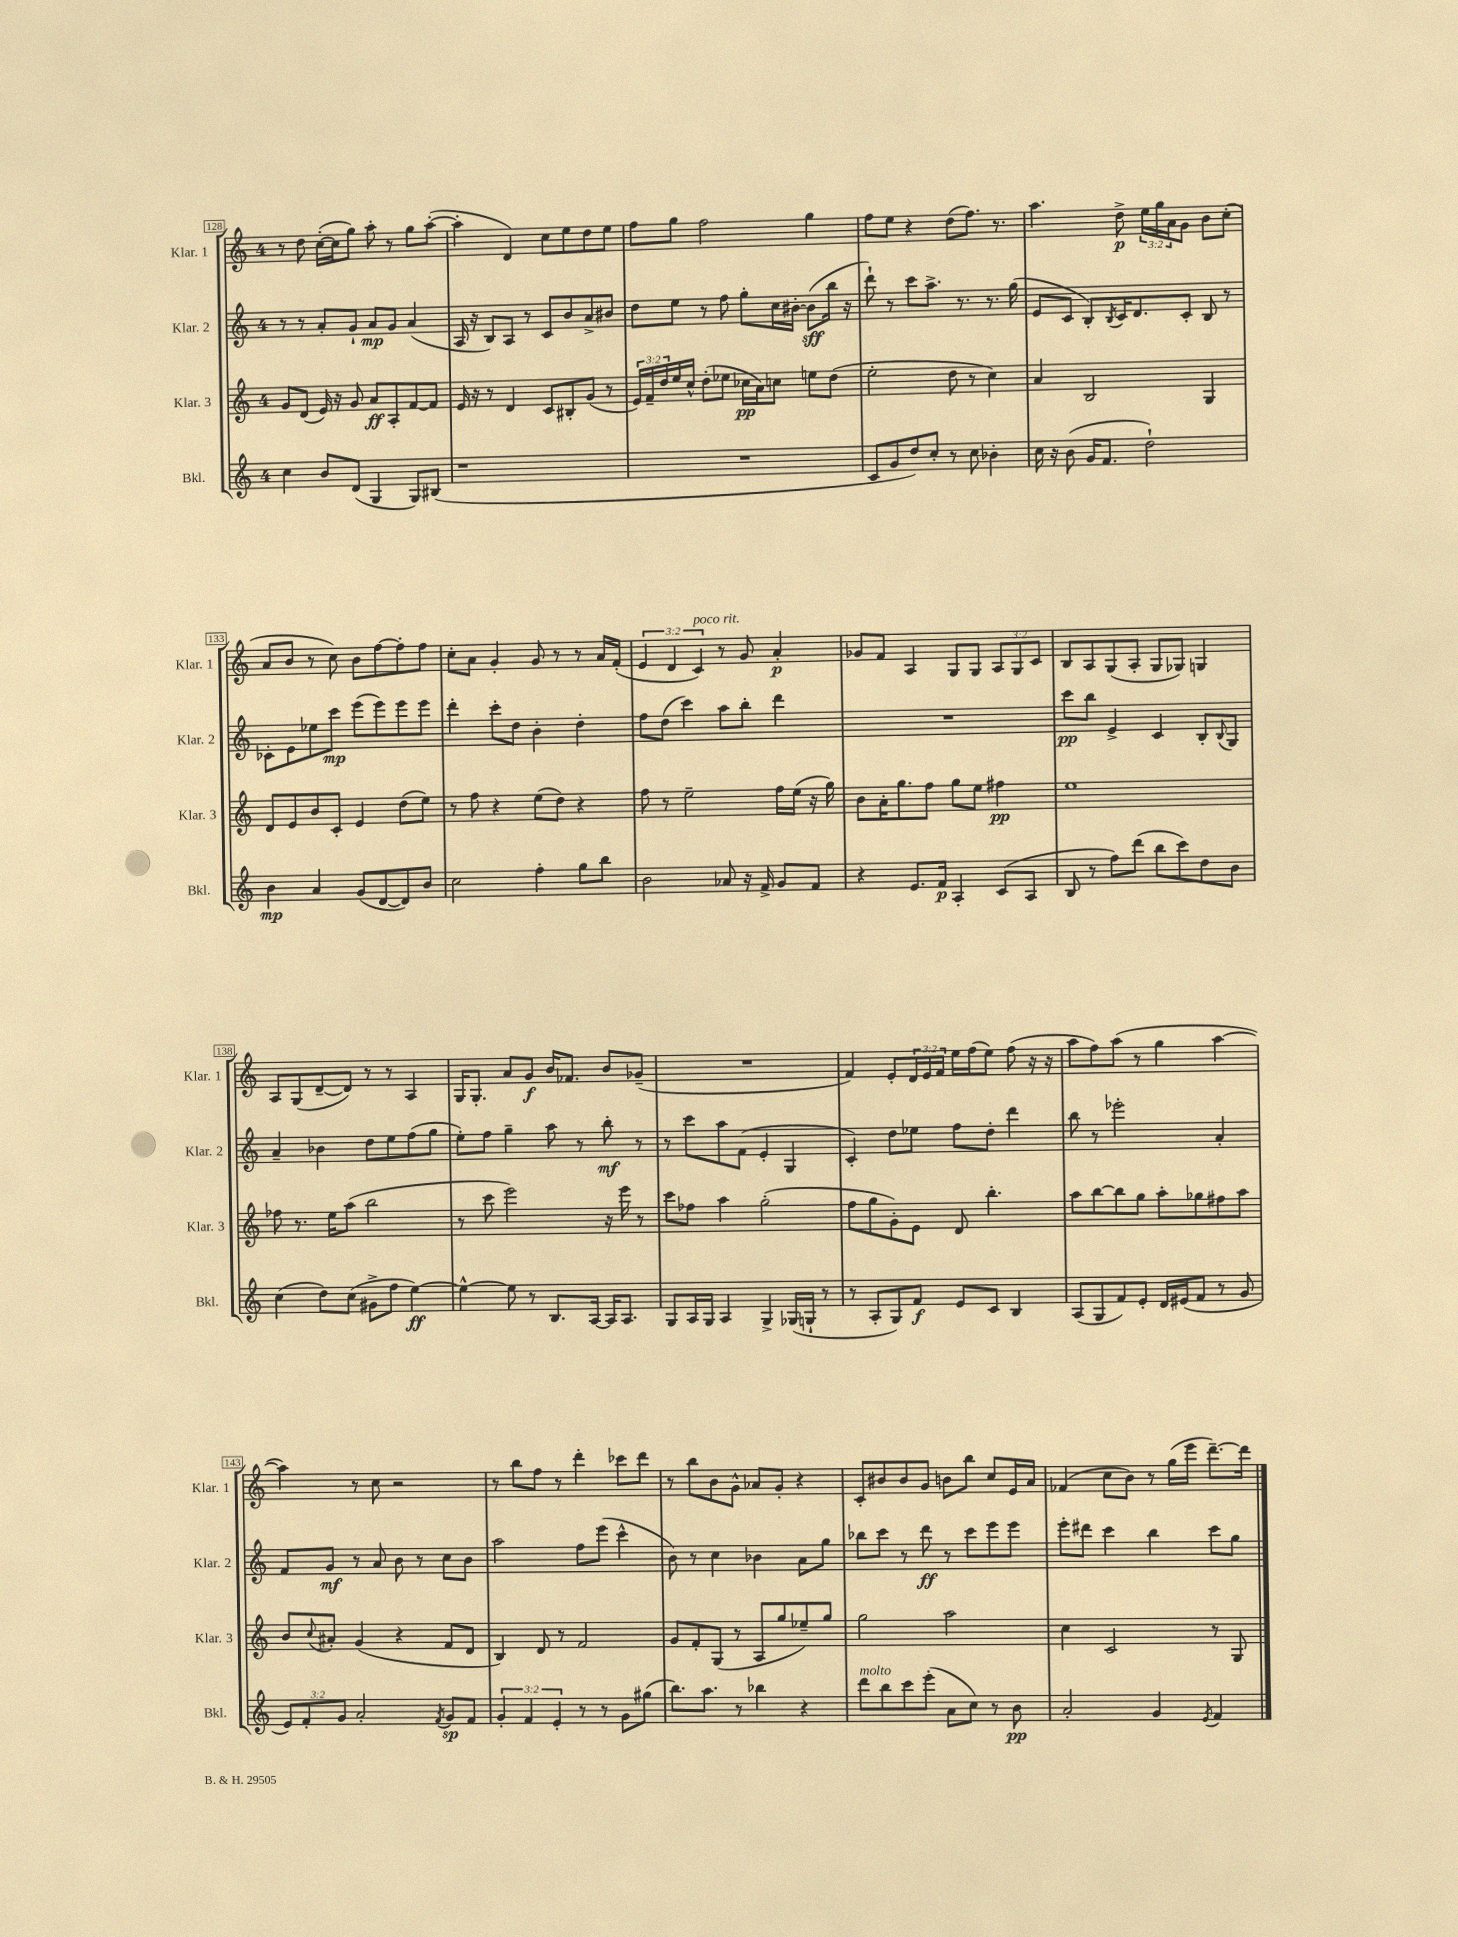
<<
\new StaffGroup <<
\new Staff = "s0" \with { instrumentName = "Klar. 1" shortInstrumentName = "Klar. 1" } {
    \clef treble \key c \major \once \override Staff.TimeSignature.style = #'single-digit \time 4/4 \override Staff.TupletNumber.text = #tuplet-number::calc-fraction-text
    r8 d''8 c''16~-.( c''16 g''8) a''8-. r8 g''8 a''8~-.( |
    a''4-. d'4) c''8 e''8 d''8 e''8 |
    f''8 g''8 f''2 g''4 |
    f''8 e''8 r4 d''8( f''8.) r8. |
    a''4. d''8->\p \tuplet 3/2 { e''16 g''16 a'16 } g'8 b'8 c''8-.( |
    a'8 b'8 r8 c''8) b'8 f''8~ f''8-. f''8 |
    c''8-. a'8 g'4-. g'8 r8 r8 a'16 f'16-.( |
    \tuplet 3/2 { e'4 d'4 c'4^\markup { \italic "poco rit." }) } r8 g'8 a'4-.\p |
    ges'8 f'8 a4 g8 g8 \tuplet 3/2 { a8 g8 c'8 } |
    b8 a8 g8( a8-. g8 ges8) g4 |
    a8 g8( d'8~-- d'8) r8 r8 a4 |
    g16 g8.-. a'8 g'8\f b'16 fes'8. b'8 ges'8--( |
    R1 |
    f'4) e'8-. \tuplet 3/2 { d'16 e'16 f'16 } e''16 f''16( e''8) f''8( r16 r16 |
    a''8 f''8) a''8( r8 g''4 a''4~ |
    a''4) r8 c''8 r2 |
    r8 b''8 f''8 r8 d'''4-. ces'''8 d'''8 |
    r8 b''8 b'8 g'8-^ aes'8 g'8-. r4 |
    c'8-. bis'8 bis'8 g'8 b'8 b''8 c''8 e'16 a'16 |
    fes'4( c''8 b'8) r8 g''16( e'''16 d'''8.~--) d'''16 \bar "|." |
}
\new Staff = "s1" \with { instrumentName = "Klar. 2" shortInstrumentName = "Klar. 2" } {
    \clef treble \key c \major \once \override Staff.TimeSignature.style = #'single-digit \time 4/4
    r8 r8 a'8-. g'8-! a'8\mp g'8 a'4( |
    a16 r16 b8) a8 r8 c'8 b'8 a'8-> bis'8 |
    d''8 e''8 r8 f''8 g''8-. c''16 bis'16~-. bis'8\sff( b''16 r16 |
    d'''8-!) r8 c'''8 a''8.-> r8. r8. g''16( |
    e'8 c'8 b8-.) \acciaccatura { b8 } c'16 d'8. c'8-. b8 r8 |
    ces'8-. e'8 ees''8 c'''8\mp e'''8( e'''8) e'''8 e'''8 |
    d'''4-. c'''8-. d''8 b'4-. d''4-. |
    f''8 d''8( c'''4) a''8 b''8-. d'''4 |
    R1 |
    c'''8\pp b''8 e'4-> c'4 b8-. \appoggiatura { b8 } g8 |
    a'4-- bes'4 d''8 e''8 f''8( g''8 |
    e''8-.) f''8 g''4-- a''8 r8 b''8-.\mf r8 |
    r8 c'''8 a''8 f'8( e'4-. g4 |
    c'4-.) d''8 ees''8 f''8 d''8-. d'''4 |
    b''8 r8 ees'''2-. a'4-. |
    f'8 g'8\mf r8 a'8 b'8 r8 c''8 b'8 |
    a''2 f''8 e'''8( c'''4-^ |
    b'8) r8 c''4 bes'4 a'8 g''8 |
    bes''8 c'''8 r8 d'''8\ff r8 c'''8 e'''8 e'''8 |
    e'''8-. dis'''8 c'''4 b''4 c'''8 g''8 \bar "|." |
}
\new Staff = "s2" \with { instrumentName = "Klar. 3" shortInstrumentName = "Klar. 3" } {
    \clef treble \key c \major \once \override Staff.TimeSignature.style = #'single-digit \time 4/4 \override Staff.TupletNumber.text = #tuplet-number::calc-fraction-text
    g'8 d'8( e'16) r16 g'8 a'8\ff a8-. f'8~ f'8 |
    e'16 r16 r8 d'4 c'8 bis8-. g'8( r8 |
    \tuplet 3/2 { e'16) f'16-- d''16 } e''16 c''16-^ d''8-.( ees''8 ces''16\pp a'16) c''8 e''8 d''8( |
    e''2-. d''8 r8 c''4) |
    a'4 b2 g4 |
    d'8 e'8 b'8 c'8-. e'4 d''8( e''8) |
    r8 f''8 r4 e''8( d''8) r4 |
    f''8 r8 e''2-- f''16 e''16( r16 g''16) |
    b'8 a'16-. g''8. f''8 g''8 e''8 fis''4\pp |
    e''1 |
    fes''8 r8. e''16 a''8( b''2 |
    r8 c'''8 e'''2) r16 e'''16 r8 |
    c'''8 fes''8 a''4 g''2-.( |
    f''8 g''8 g'8-.) e'8 d'8 b''4.-. |
    a''8 b''8~ b''8 g''8 a''8-. ges''8 fis''8 a''8 |
    b'8 \appoggiatura { c''8 } ais'8-. g'4( r4 f'8 d'8 |
    b4) d'8 r8 f'2 |
    g'8 f'8-. g8( r8 a8 g''8 ees''8--) g''8 |
    g''2 a''2 |
    c''4 c'2 r8 g8 \bar "|." |
}
\new Staff = "s3" \with { instrumentName = "Bkl." shortInstrumentName = "Bkl." } {
    \clef treble \key c \major \once \override Staff.TimeSignature.style = #'single-digit \time 4/4 \override Staff.TupletNumber.text = #tuplet-number::calc-fraction-text
    c''4 b'8 d'8( g4 g8) bis8( |
    r1 |
    R1 |
    c'8 g'8 d''8) c''8-. r8 c''8 bes'4-. |
    c''16 r16 b'8( g'16 f'8. d''2-!) |
    b'4\mp a'4 g'8( d'8~ d'8) b'8 |
    c''2 f''4-. g''8 b''8 |
    b'2 aes'8 r16 f'16-> g'8 f'8 |
    r4 e'8. f'16\p a4-. c'8( a8 |
    b8 r8 f''8) d'''8( b''8 c'''8) d''8 b'8 |
    c''4( d''8) c''8( gis'8-> f''8 e''4~\ff) |
    e''4~-^ e''8 r8 b8. a16~ a16 a8. |
    g8 a16 g16 a4 g4-> ges16( g16-! r8 |
    r8 a8-. g8) f'8\f e'8 c'8 b4 |
    a8( g8 f'8) e'8-. d'16 eis'16( f'8 r8 g'8 |
    \tuplet 3/2 { e'8) f'8-. g'8 } a'2-. \acciaccatura { f'8 } g'8\sp f'8 |
    \tuplet 3/2 { g'4-. f'4 e'4-. } r8 r8 g'8 gis''8( |
    b''8.) a''8. r8 bes''4 r4 |
    d'''8^\markup { \italic "molto" } b''8 c'''8 e'''8-.( a'8 c''8) r8 b'8\pp |
    a'2-. g'4 \acciaccatura { e'8 } f'4 \bar "|." |
}
>>
>>
\layout { \context { \Score currentBarNumber = #128 \override BarNumber.stencil = #(make-stencil-boxer 0.1 0.3 ly:text-interface::print) } }
